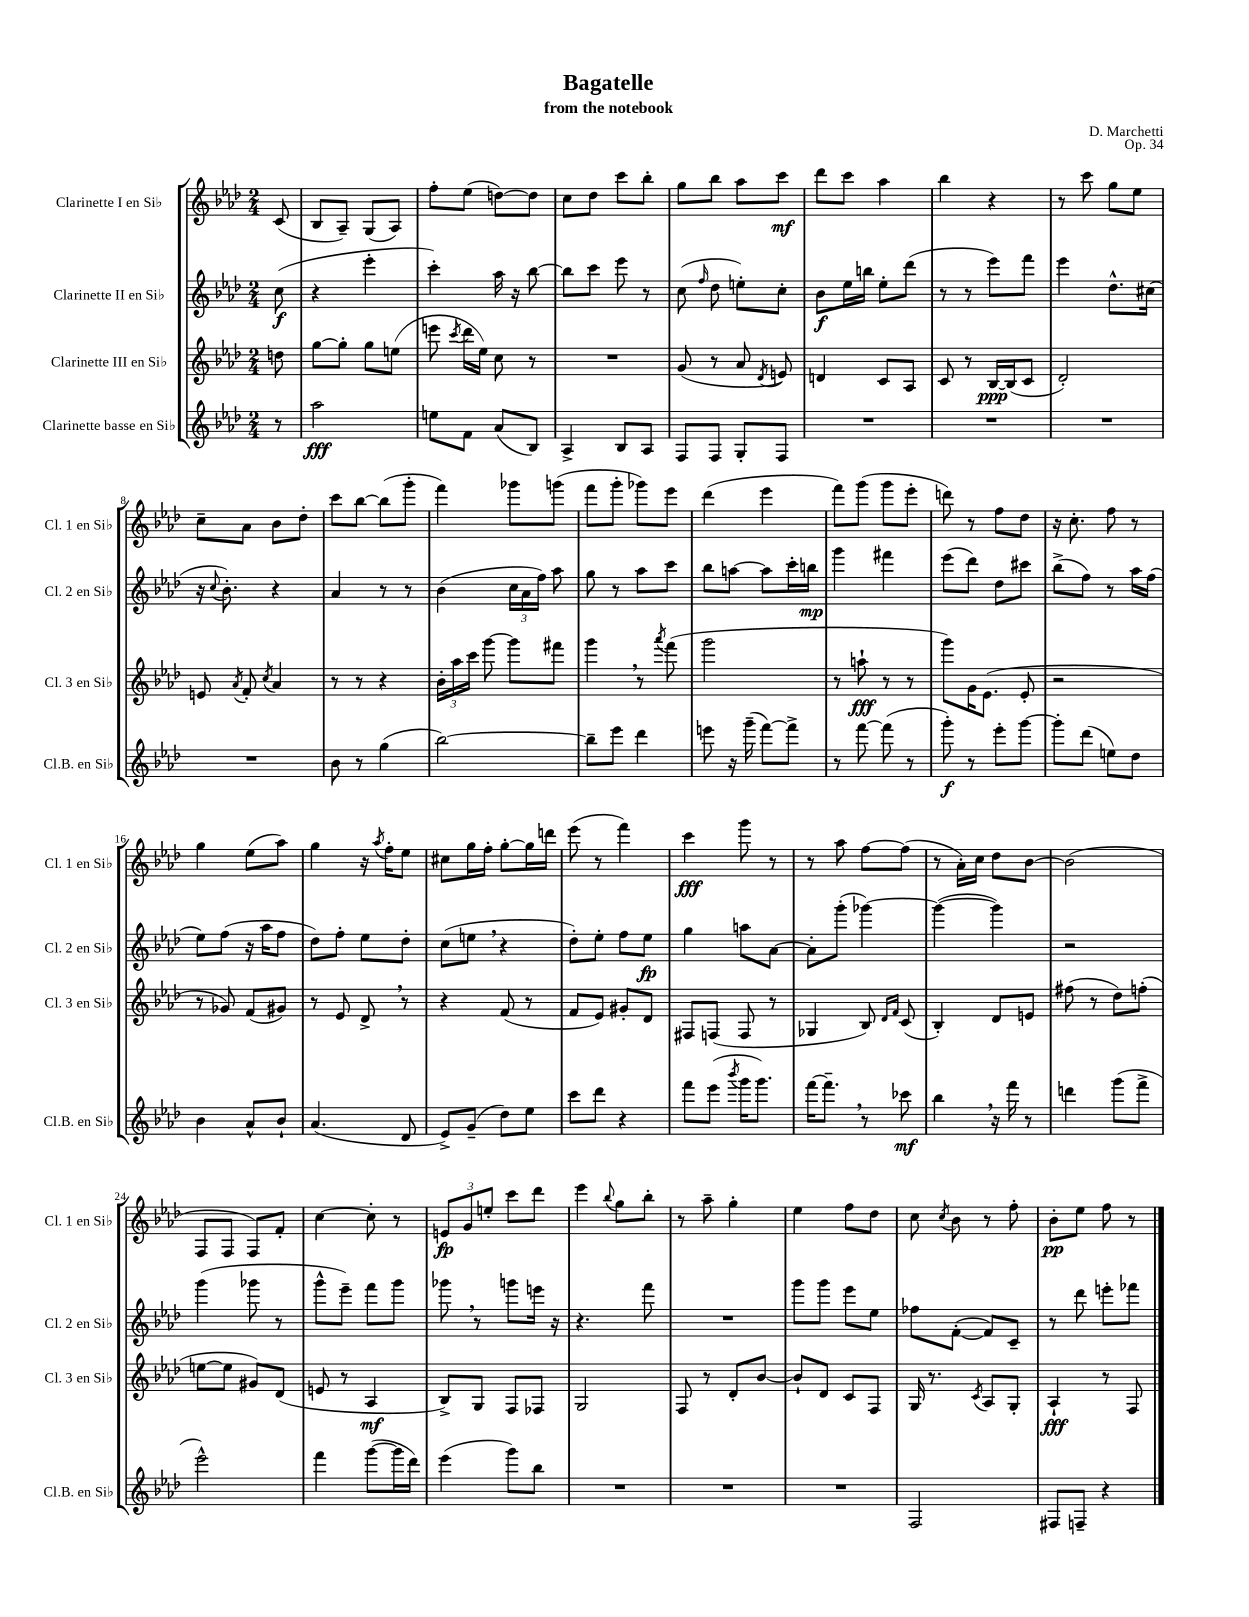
\header { title = "Bagatelle" composer = "D. Marchetti" subtitle = "from the notebook" opus = "Op. 34" }
<<
\new StaffGroup <<
\new Staff = "s0" \with { instrumentName = "Clarinette I en Sib" shortInstrumentName = "Cl. 1 en Sib" } {
    \clef treble \key aes \major \numericTimeSignature \time 2/4 \partial 8
    \autoBeamOff c'8( |
    bes8[ aes8]--) g8[( aes8]) |
    f''8[-. ees''8]( d''8[~) d''8] |
    c''8[ des''8] c'''8[ bes''8]-. |
    g''8[ bes''8] aes''8[ c'''8]\mf |
    des'''8[ c'''8] aes''4 |
    bes''4 r4 |
    r8 c'''8 g''8[ ees''8] |
    c''8[-- aes'8] bes'8[ des''8]-. |
    c'''8[ bes''8]~ bes''8[( g'''8]-. |
    f'''4) ges'''8[ g'''8]( |
    f'''8[ g'''8]-. ges'''8[) ees'''8] |
    des'''4( ees'''4 |
    f'''8[) g'''8]( g'''8[ ees'''8]-. |
    d'''8) r8 f''8[ des''8] |
    r16 c''8.-. f''8 r8 |
    g''4 ees''8[( aes''8]) |
    g''4 r16 \acciaccatura { aes''8 } f''16[-. ees''8] |
    cis''8[ g''16 f''16]-. g''8[~-. g''16 d'''16] |
    ees'''8( r8 f'''4) |
    c'''4\fff g'''8 r8 |
    r8 aes''8 f''8[~ f''8]( |
    r8 aes'16[-.) c''16] des''8[ bes'8]~ |
    bes'2( |
    f8[ f8] f8[) f'8]-. |
    c''4~ c''8-. r8 |
    \tuplet 3/2 { e'8[\fp g'8 e''8]-. } c'''8[ des'''8] |
    ees'''4 \appoggiatura { bes''8 } g''8[ bes''8]-. |
    r8 aes''8-- g''4-. |
    ees''4 f''8[ des''8] |
    c''8 \acciaccatura { c''8 } bes'8 r8 f''8-. |
    bes'8[-.\pp ees''8] f''8 r8 \bar "|." |
}
\new Staff = "s1" \with { instrumentName = "Clarinette II en Sib" shortInstrumentName = "Cl. 2 en Sib" } {
    \clef treble \key aes \major \numericTimeSignature \time 2/4 \partial 8
    \autoBeamOff c''8\f( |
    r4 ees'''4-. |
    c'''4-.) aes''16 r16 bes''8~ |
    bes''8[ c'''8] ees'''8 r8 |
    c''8( \grace { f''16 } des''8 e''8[-.) c''8]-. |
    bes'8[\f ees''16 b''16] ees''8[-. des'''8]( |
    r8 r8 ees'''8[) f'''8] |
    ees'''4 des''8.[-^ cis''16]( |
    r16 \appoggiatura { c''8 } bes'8.-.) r4 |
    aes'4 r8 r8 |
    bes'4( \tuplet 3/2 { c''16[ aes'16 f''16]) } aes''8 |
    g''8 r8 aes''8[ c'''8] |
    bes''8[ a''8]~ a''8[ c'''16-. b''16]\mp |
    g'''4 fis'''4 |
    ees'''8[( des'''8]) des''8[ cis'''8] |
    bes''8[->( f''8]) r8 aes''16[ f''16]( |
    ees''8[) f''8]( r16 aes''16[ f''8] |
    des''8[) f''8]-. ees''8[ des''8]-. |
    c''8[( e''8] \breathe r4 |
    des''8[-.) ees''8]-. f''8[ ees''8]\fp |
    g''4 a''8[ aes'8]~ |
    aes'8[-. g'''8]-.( ges'''4~) |
    ges'''4~( ges'''4) |
    r2 |
    g'''4( ges'''8 r8 |
    g'''8[-^ ees'''8]--) f'''8[ g'''8] |
    ges'''8 \breathe r8 g'''8[ e'''16] r16 |
    r4. f'''8 |
    R2 |
    g'''8[ g'''8] ees'''8[ ees''8] |
    fes''8[ f'8]~-.( f'8[) c'8]-- |
    r8 des'''8 e'''8[-. fes'''8] \bar "|." |
}
\new Staff = "s2" \with { instrumentName = "Clarinette III en Sib" shortInstrumentName = "Cl. 3 en Sib" } {
    \clef treble \key aes \major \numericTimeSignature \time 2/4 \partial 8
    \autoBeamOff d''8 |
    g''8[~ g''8]-. g''8[ e''8]( |
    e'''8 \acciaccatura { c'''8 } des'''16[ ees''16]) c''8 r8 |
    R2 |
    g'8( r8 aes'8 \acciaccatura { des'8 } e'8) |
    d'4 c'8[ aes8] |
    c'8 r8 bes16[~\ppp bes16( c'8] |
    des'2-.) |
    e'8 \acciaccatura { aes'8 } f'8-. \acciaccatura { c''8 } aes'4 |
    r8 r8 r4 |
    \tuplet 3/2 { bes'16[-. aes''16 c'''16] } g'''8~ g'''8[ fis'''8] |
    g'''4 \breathe r8 \acciaccatura { aes'''8 } f'''8( |
    g'''2 |
    r8 a''8-!\fff r8 r8 |
    g'''8[) g'16 ees'8.]( ees'8-. |
    r2 |
    r8 ges'8) f'8[( gis'8]) |
    r8 ees'8 des'8-> \breathe r8 |
    r4 f'8( r8 |
    f'8[ ees'8]) gis'8[-. des'8] |
    fis8[ f8]( f8 r8 |
    ges4 bes8) \grace { des'16[ f'16] } c'8( |
    bes4-.) des'8[ e'8] |
    fis''8( r8 des''8[) f''8]-.( |
    e''8[~ e''8] gis'8[) des'8]( |
    e'8 r8 aes4\mf |
    bes8[->) g8] f8[ fes8] |
    g2 |
    f8 r8 des'8[-. bes'8]~ |
    bes'8[-! des'8] c'8[ f8] |
    g16 r8. \acciaccatura { c'8 } aes8[ g8]-. |
    aes4-!\fff r8 f8 \bar "|." |
}
\new Staff = "s3" \with { instrumentName = "Clarinette basse en Sib" shortInstrumentName = "Cl.B. en Sib" } {
    \clef treble \key aes \major \numericTimeSignature \time 2/4 \partial 8
    \autoBeamOff r8 |
    aes''2\fff |
    e''8[ f'8] aes'8[( bes8]) |
    aes4-> bes8[ aes8] |
    f8[ f8] g8[-. f8] |
    R2 |
    R2 |
    R2 |
    R2 |
    bes'8 r8 g''4( |
    bes''2~) |
    bes''8[-- ees'''8] des'''4 |
    e'''8 r16 g'''16--( f'''8[~) f'''8]-> |
    r8 f'''8~ f'''8( r8 |
    g'''8-.\f) r8 ees'''8[-. g'''8]~ |
    g'''8[-. des'''8]( e''8[) des''8] |
    bes'4 aes'8[-^ bes'8]-! |
    aes'4.( des'8 |
    ees'8[->) g'8]--( des''8[) ees''8] |
    c'''8[ des'''8] r4 |
    f'''8[ ees'''8]( \acciaccatura { bes'''8 } g'''16[ g'''8.]) |
    f'''16[~ f'''8.]-- \breathe r8 ces'''8\mf |
    bes''4 \breathe r16 f'''16 r8 |
    d'''4 g'''8[( f'''8]-> |
    ees'''2-^) |
    f'''4 g'''8[~( g'''16 des'''16]) |
    ees'''4( g'''8[) bes''8] |
    R2 |
    R2 |
    R2 |
    f2 |
    fis8[ f8]-- r4 \bar "|." |
}
>>
>>
